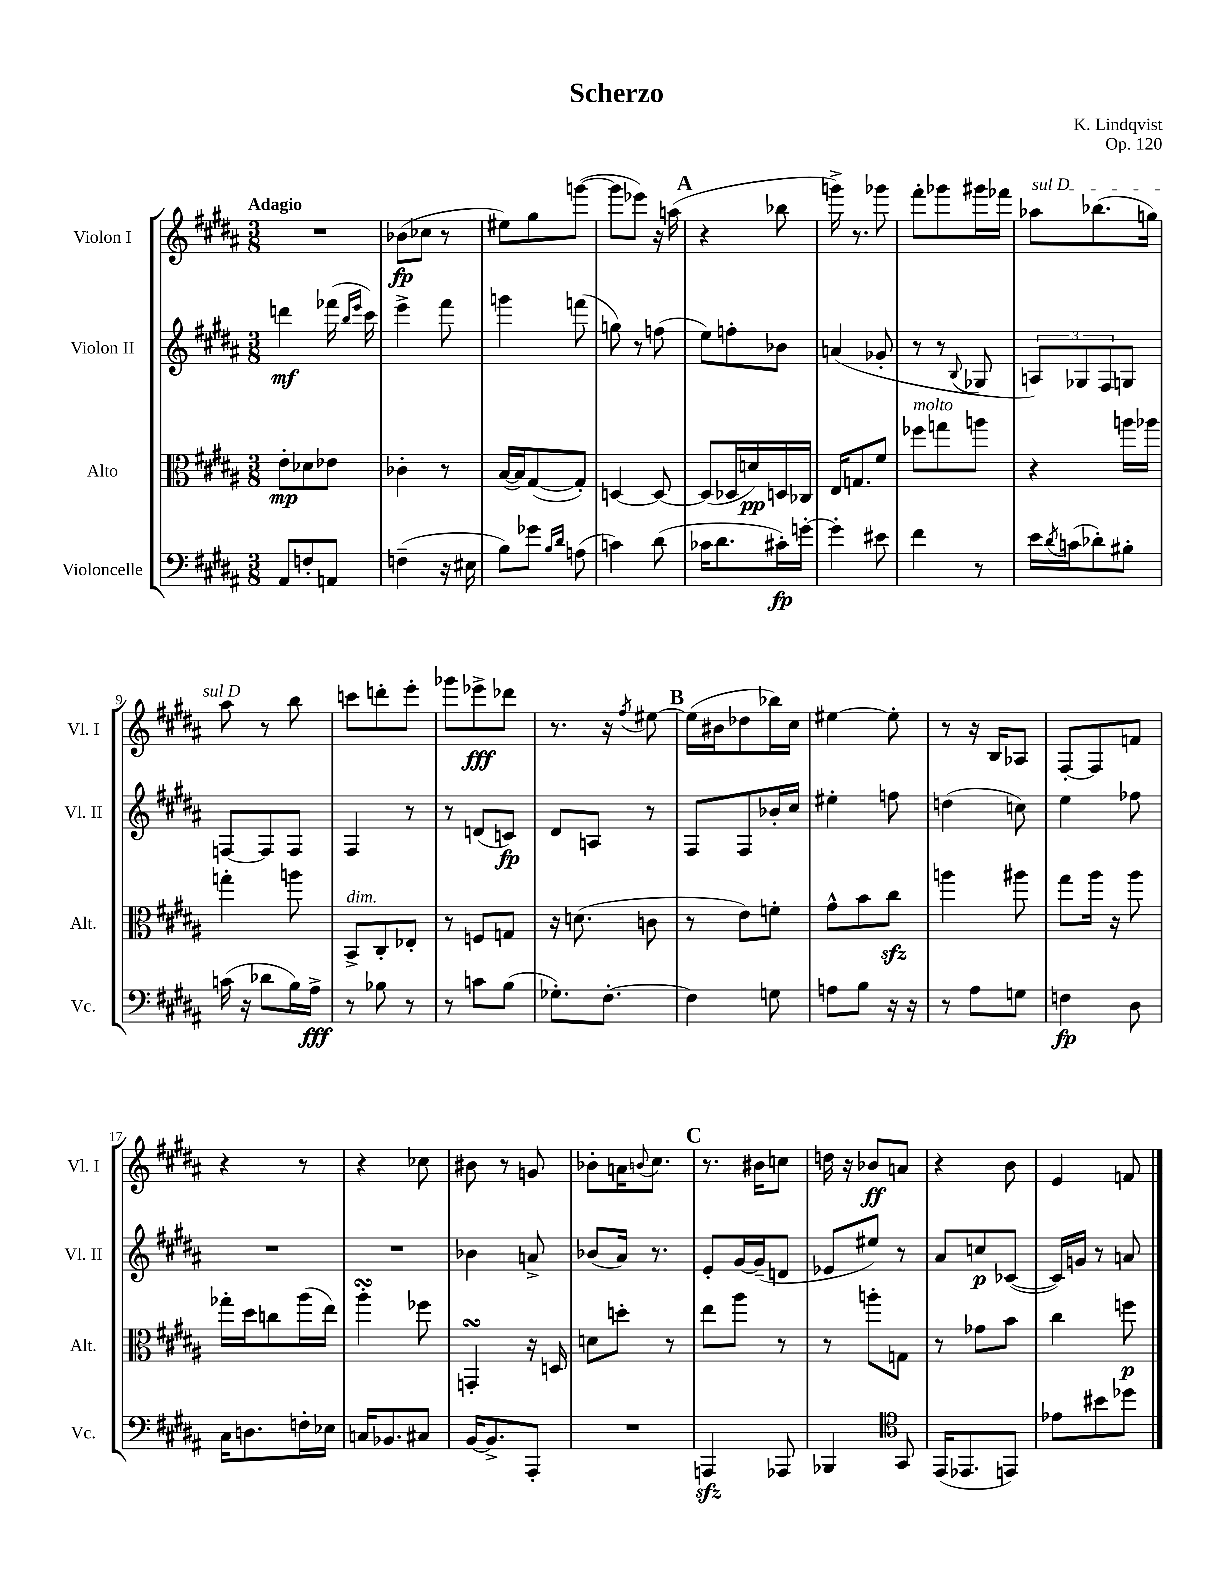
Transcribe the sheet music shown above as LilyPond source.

\header { title = "Scherzo" composer = "K. Lindqvist" opus = "Op. 120" }
<<
\new StaffGroup <<
\new Staff = "s0" \with { instrumentName = "Violon I" shortInstrumentName = "Vl. I" } {
    \clef treble \key b \major \numericTimeSignature \time 3/8 \tempo "Adagio"
    R4. |
    bes'8\fp( ces''8 r8 |
    eis''8) gis''8 g'''8~( |
    g'''8 ees'''8) r16 a''16( |
    \mark \markup { \bold "A" } r4 bes''8 |
    g'''16->) r8. ges'''8 |
    fis'''8-. ges'''8 gis'''16 fes'''16 |
    \once \override TextSpanner.bound-details.left.text = \markup { \italic "sul D" } aes''8\startTextSpan bes''8.( g''16) |
    ais''8\stopTextSpan r8 b''8 |
    c'''8 d'''8-. e'''8-. |
    ges'''8 ees'''8->\fff des'''8 |
    r8. r16 \acciaccatura { fis''8 } eis''8~ |
    \mark \markup { \bold "B" } eis''16( bis'16 des''8 bes''16) cis''16 |
    eis''4~ eis''8-. |
    r8 r16 b16 aes8 |
    fis8~-. fis8 f'8 |
    r4 r8 |
    r4 ces''8 |
    bis'8 r8 g'8 |
    bes'8-. a'16 \appoggiatura { b'8 } cis''8. |
    \mark \markup { \bold "C" } r8. bis'16 c''8 |
    d''16 r16 bes'8\ff a'8 |
    r4 b'8 |
    e'4 f'8 \bar "|." |
}
\new Staff = "s1" \with { instrumentName = "Violon II" shortInstrumentName = "Vl. II" } {
    \clef treble \key b \major \numericTimeSignature \time 3/8
    d'''4\mf fes'''16( \grace { b''16 e'''16 } cis'''16) |
    e'''4-> fis'''8 |
    g'''4 f'''8( |
    g''8) r8 f''8( |
    \mark \markup { \bold "A" } e''8) f''8-. bes'8 |
    a'4( ges'8-. |
    r8 r8 \appoggiatura { b8 } ges8 |
    \tuplet 3/2 { a8) ges8 fis8 } g8 |
    f8~ f8 f8 |
    fis4 r8 |
    r8 d'8( c'8\fp) |
    dis'8 a8 r8 |
    \mark \markup { \bold "B" } fis8 fis8 bes'16-. cis''16 |
    eis''4-. f''8 |
    d''4( c''8) |
    e''4 fes''8 |
    R4. |
    R4. |
    bes'4 a'8-> |
    bes'8( ais'16) r8. |
    \mark \markup { \bold "C" } e'8-. gis'16~ gis'16--( d'8 |
    ees'8 eis''8) r8 |
    ais'8 c''8\p ces'8~( |
    ces'16) g'16 r8 a'8 \bar "|." |
}
\new Staff = "s2" \with { instrumentName = "Alto" shortInstrumentName = "Alt." } {
    \clef alto \key b \major \numericTimeSignature \time 3/8
    e'8-.\mp des'8 ees'8 |
    ces'4-. r8 |
    b16~( b16) gis8~( gis8-.) |
    d4~ d8~ |
    \mark \markup { \bold "A" } d8( des16 d'16\pp) d16 ces16 |
    e16 g8. fis'8 |
    fes''8^\markup { \italic "molto" } g''8 a''8 |
    r4 a''16 aes''16 |
    g''4-. a''8 |
    b,8->^\markup { \italic "dim." } cis8-. ees8-. |
    r8 f8 g8 |
    r16 d'8.( c'8 |
    \mark \markup { \bold "B" } r8 e'8) f'8-. |
    gis'8-^ b'8 cis''8\sfz |
    a''4 ais''8 |
    gis''8 ais''16 r16 ais''8 |
    ges''16-. dis''16 c''8 ais''16( e''16) |
    ais''4-.\turn fes''8 |
    g,4-.\turn r16 d16 |
    d'8 d''8-. r8 |
    \mark \markup { \bold "C" } e''8 ais''8 r8 |
    r8 a''8-. g8 |
    r8 ges'8 b'8 |
    cis''4 f''8\p \bar "|." |
}
\new Staff = "s3" \with { instrumentName = "Violoncelle" shortInstrumentName = "Vc." } {
    \clef bass \key b \major \numericTimeSignature \time 3/8
    ais,8 f8-. a,8 |
    f4--( r16 eis16 |
    b8) ges'8 \grace { b16 dis'16 } a8( |
    c'4) dis'8( |
    \mark \markup { \bold "A" } ces'16 dis'8. cis'16-.\fp) g'16~-. |
    g'4-. eis'8 |
    fis'4 r8 |
    e'16 \acciaccatura { dis'8 } c'16( des'8-.) bis8-. |
    c'16( r16 des'8 b16) ais16->\fff |
    r8 bes8 r8 |
    r8 c'8 b8( |
    ges8.-.) fis8.~-. |
    \mark \markup { \bold "B" } fis4 g8 |
    a8 b8 r16 r16 |
    r8 ais8 g8 |
    f4\fp dis8 |
    cis16 d8. f16-. ees16 |
    c16 bes,8. cis8 |
    b,16~ b,8.-> ais,,8-. |
    R4. |
    \mark \markup { \bold "C" } a,,4\sfz aes,,8 |
    bes,,4 \clef tenor gis,8 |
    e,16( ees,8. e,8) |
    ees'8 bis'8 des''8 \bar "|." |
}
>>
>>
